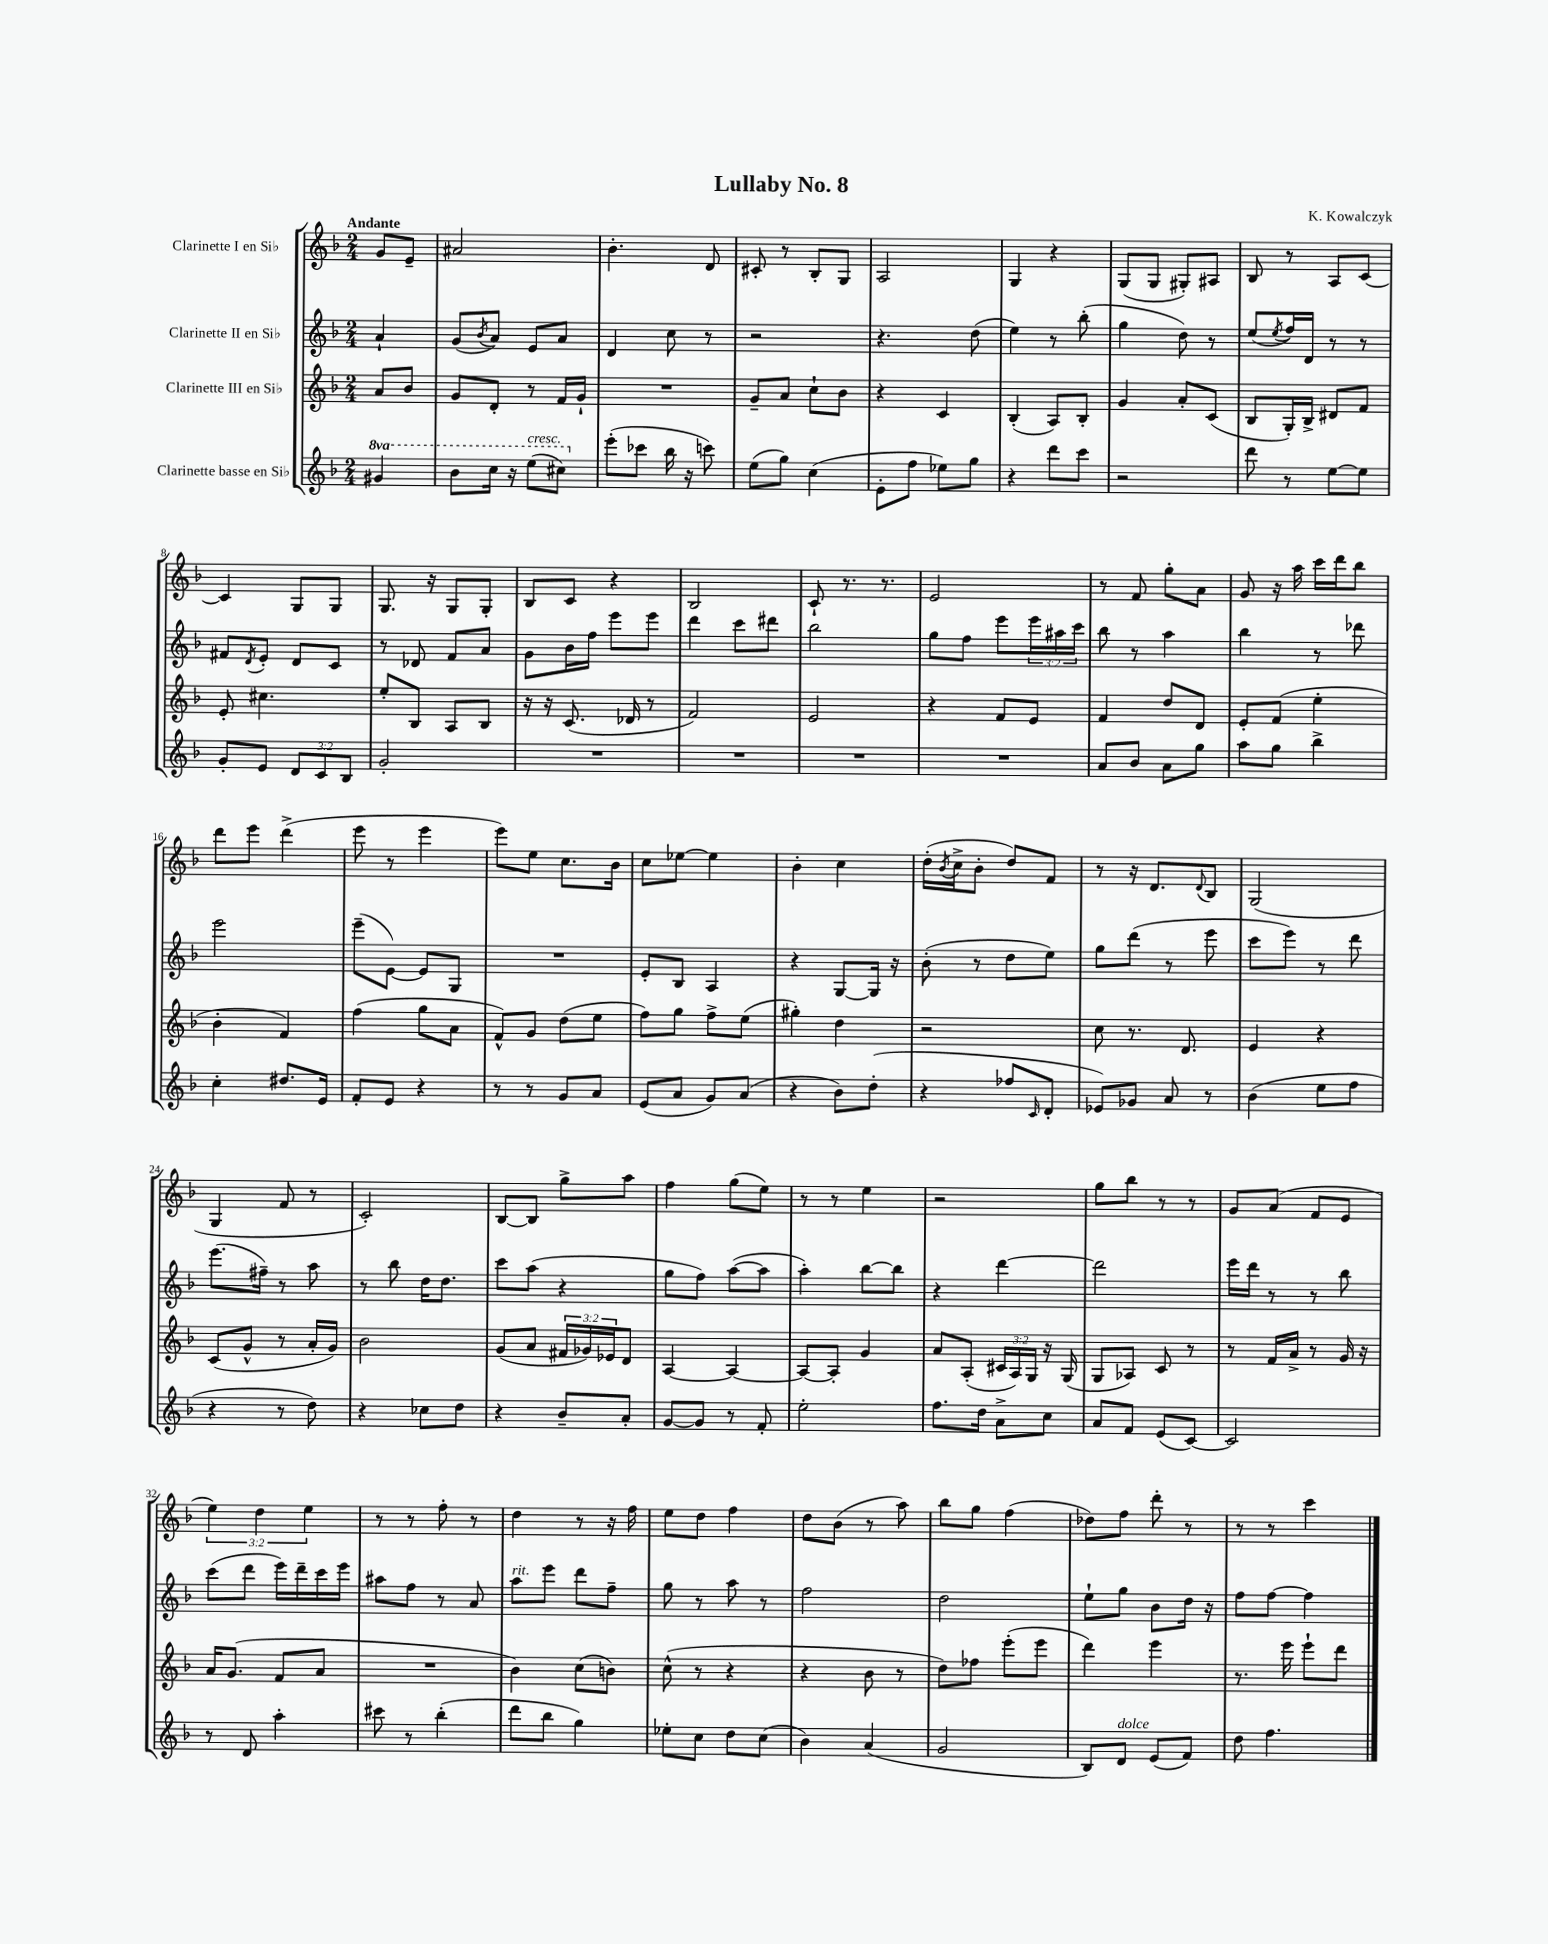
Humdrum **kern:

**kern	**kern	**kern	**kern
*staff4	*staff3	*staff2	*staff1
*clefG2	*clefG2	*clefG2	*clefG2
*k[b-]	*k[b-]	*k[b-]	*k[b-]
*M2/4	*M2/4	*M2/4	*M2/4
4gg#	8a	4a`	8g
.	8b-	.	8e~
=	=	=	=
8bb-	8g	(8g	2a#
.	.	8qb-	.
16ccc	8d'	8a)	.
16r	.	.	.
(8eee	8r	8e	.
8ccc#)	16f	8a	.
.	16g`	.	.
=	=	=	=
(8eee'	2r	4d	4.b-'
8ccc-	.	.	.
16bb-	.	8cc	.
16r	.	.	.
8ccc)	.	8r	8d
=	=	=	=
(8ee	8g~	2r	8c#'
8gg)	8a	.	8r
(4cc	8cc`	.	8B-'
.	8b-	.	8G
=	=	=	=
8e'	4r	4.r	2A
8ff	.	.	.
8ee-)	4c	.	.
8gg	.	(8dd	.
=	=	=	=
4r	(4B-'	4ee)	4G
8ddd	8A)	8r	4r
8ccc	8B-'	(8bb-'	.
=	=	=	=
2r	4g	4gg	(8G
.	.	.	8G
.	8a'	8dd)	8G#')
.	(8c	8r	8A#
=	=	=	=
8ddd	8B-	(8ee	8B-
.	.	8qee	.
8r	16G')	16ff)	8r
.	16B-^	16d	.
[8ee	8d#	8r	8A
8ee]	8f	8r	[8c
=	=	=	=
8g'	8e'	8f#	4c]
.	.	8qd	.
8e	4.cc#	8e'	.
12d	.	8d	8G
12c	.	.	.
.	.	8c	8G
12B-	.	.	.
=	=	=	=
2g'	8ee'	8r	8.G
.	8B-	8d-	.
.	.	.	16r
.	8A	8f	8G
.	8B-	8a	8G'
=	=	=	=
2r	16r	8g	8B-
.	16r	.	.
.	(8.c	16b-	8c
.	.	16ff	.
.	.	8eee	4r
.	16d-	.	.
.	8r	8eee	.
=	=	=	=
2r	2f)	4ddd	2B-
.	.	8ccc	.
.	.	8ddd#	.
=	=	=	=
2r	2e	2bb-	8c`
.	.	.	8.r
.	.	.	8.r
=	=	=	=
2r	4r	8gg	2e
.	.	8ff	.
.	8f	8eee	.
.	8e	24eee	.
.	.	24aa#	.
.	.	24ccc	.
=	=	=	=
8a	4f	8bb-	8r
8b-	.	8r	8f
8a	8dd	4aa	8gg'
8gg	8d	.	8a
=	=	=	=
8aa	8e'	4bb-	8g
8gg	(8f	.	16r
.	.	.	16aa
4bb-^	4ee'	8r	16ccc
.	.	.	16ddd
.	.	8ddd-	8bb-
=	=	=	=
4cc'	4b-'	2eee	8ddd
.	.	.	8eee
8.dd#	4f)	.	(4ddd^
16e	.	.	.
=	=	=	=
8f'	(4ff	(8eee~	8eee
8e	.	[8e)	8r
4r	8gg	8e]	4eee
.	8a	8G	.
=	=	=	=
8r	8f^^)	2r	8eee)
8r	8g	.	8ee
8g	(8dd	.	8.cc
8a	8ee	.	.
.	.	.	16b-
=	=	=	=
(8e	8ff)	8e'	8cc
8a	8gg	8B-	[8ee-
8g)	8ff^	4A	4ee-]
(8a	(8ee	.	.
=	=	=	=
4r	4gg#')	4r	4b-'
8b-)	4dd	[8G	4cc
(8dd'	.	16G]	.
.	.	16r	.
=	=	=	=
4r	2r	(8b-'	(16dd'
.	.	.	8qb-
.	.	.	16cc^
.	.	8r	8b-'
8ff-	.	8dd	8dd)
16qqc	.	.	.
8d'	.	8ee)	8f
=	=	=	=
8e-)	8cc	8gg	8r
8g-	8.r	(8ddd	16r
.	.	.	8.d
8a	.	8r	.
.	8.d	.	.
.	.	.	8qqd
8r	.	8eee	8B-
=	=	=	=
(4b-	4e	8ccc	(2G
.	.	8eee)	.
8ee	4r	8r	.
8ff	.	8ddd	.
=	=	=	=
4r	(8c	(8.eee	4G
.	8g^^	.	.
.	.	16ff#~)	.
8r	8r	8r	8f
8dd)	16a'	8aa	8r
.	16g)	.	.
=	=	=	=
4r	2b-	8r	2c')
.	.	8bb-	.
8cc-	.	16dd	.
.	.	8.dd	.
8dd	.	.	.
=	=	=	=
4r	(8g	8ccc	[8B-
.	8a	(8aa	8B-]
8b-~	24f#	4r	8gg^
.	24g-)	.	.
.	24e-	.	.
8a'	8d	.	8aa
=	=	=	=
[8g	[4A	8gg	4ff
8g]	.	8ff)	.
8r	4A_	([8aa	(8gg
8f'	.	8aa]	8ee)
=	=	=	=
2ee'	8A_	4aa')	8r
.	8A']	.	8r
.	4g	[8bb-	4ee
.	.	8bb-]	.
=	=	=	=
8.ff	8a	4r	2r
.	(8A'	.	.
16dd	.	.	.
8a^	24c#	[4ddd	.
.	24A)	.	.
.	24G	.	.
8cc	16r	.	.
.	(16G	.	.
=	=	=	=
8a	8G	2ddd]	8gg
8f	8A-)	.	8bb-
(8e	8c	.	8r
[8c)	8r	.	8r
=	=	=	=
2c]	8r	16eee	8g
.	.	16ddd	.
.	16f	8r	(8a
.	16a^	.	.
.	8r	8r	8f
.	16g	8bb-	8e
.	16r	.	.
=	=	=	=
8r	16a	(8ccc	6ee)
.	(8.g	.	.
8d	.	8ddd	.
.	.	.	6dd
4aa'	8f	16eee)	.
.	.	16ddd~	.
.	.	.	6ee
.	8a	16ccc	.
.	.	16eee	.
=	=	=	=
8ccc#	2r	8aa#	8r
8r	.	8ff	8r
(4bb-'	.	8r	8ff'
.	.	8a	8r
=	=	=	=
8ddd	4b-)	8aa	4dd
8bb-	.	8eee	.
4gg)	(8cc	8ddd	8r
.	8b)	8ff~	16r
.	.	.	16ff
=	=	=	=
8ee-'	(8cc^^	8gg	8ee
8cc	8r	8r	8dd
8dd	4r	8aa	4ff
(8cc	.	8r	.
=	=	=	=
4b-)	4r	2ff	8dd
.	.	.	(8b-
(4a	8b-	.	8r
.	8r	.	8aa)
=	=	=	=
2g	8dd)	2dd	8bb-
.	8ff-	.	8gg
.	(8eee'	.	(4ff
.	8eee	.	.
=	=	=	=
8B-)	4ddd)	8ee`	8dd-)
8d	.	8gg	8ff
(8e	4eee	8b-	8ddd'
8f)	.	16dd	8r
.	.	16r	.
=	=	=	=
8dd	8.r	8ff	8r
4.ff	.	[8ff	8r
.	16eee	.	.
.	8eee`	4ff]	4ccc
.	8ddd	.	.
==	==	==	==
*-	*-	*-	*-
